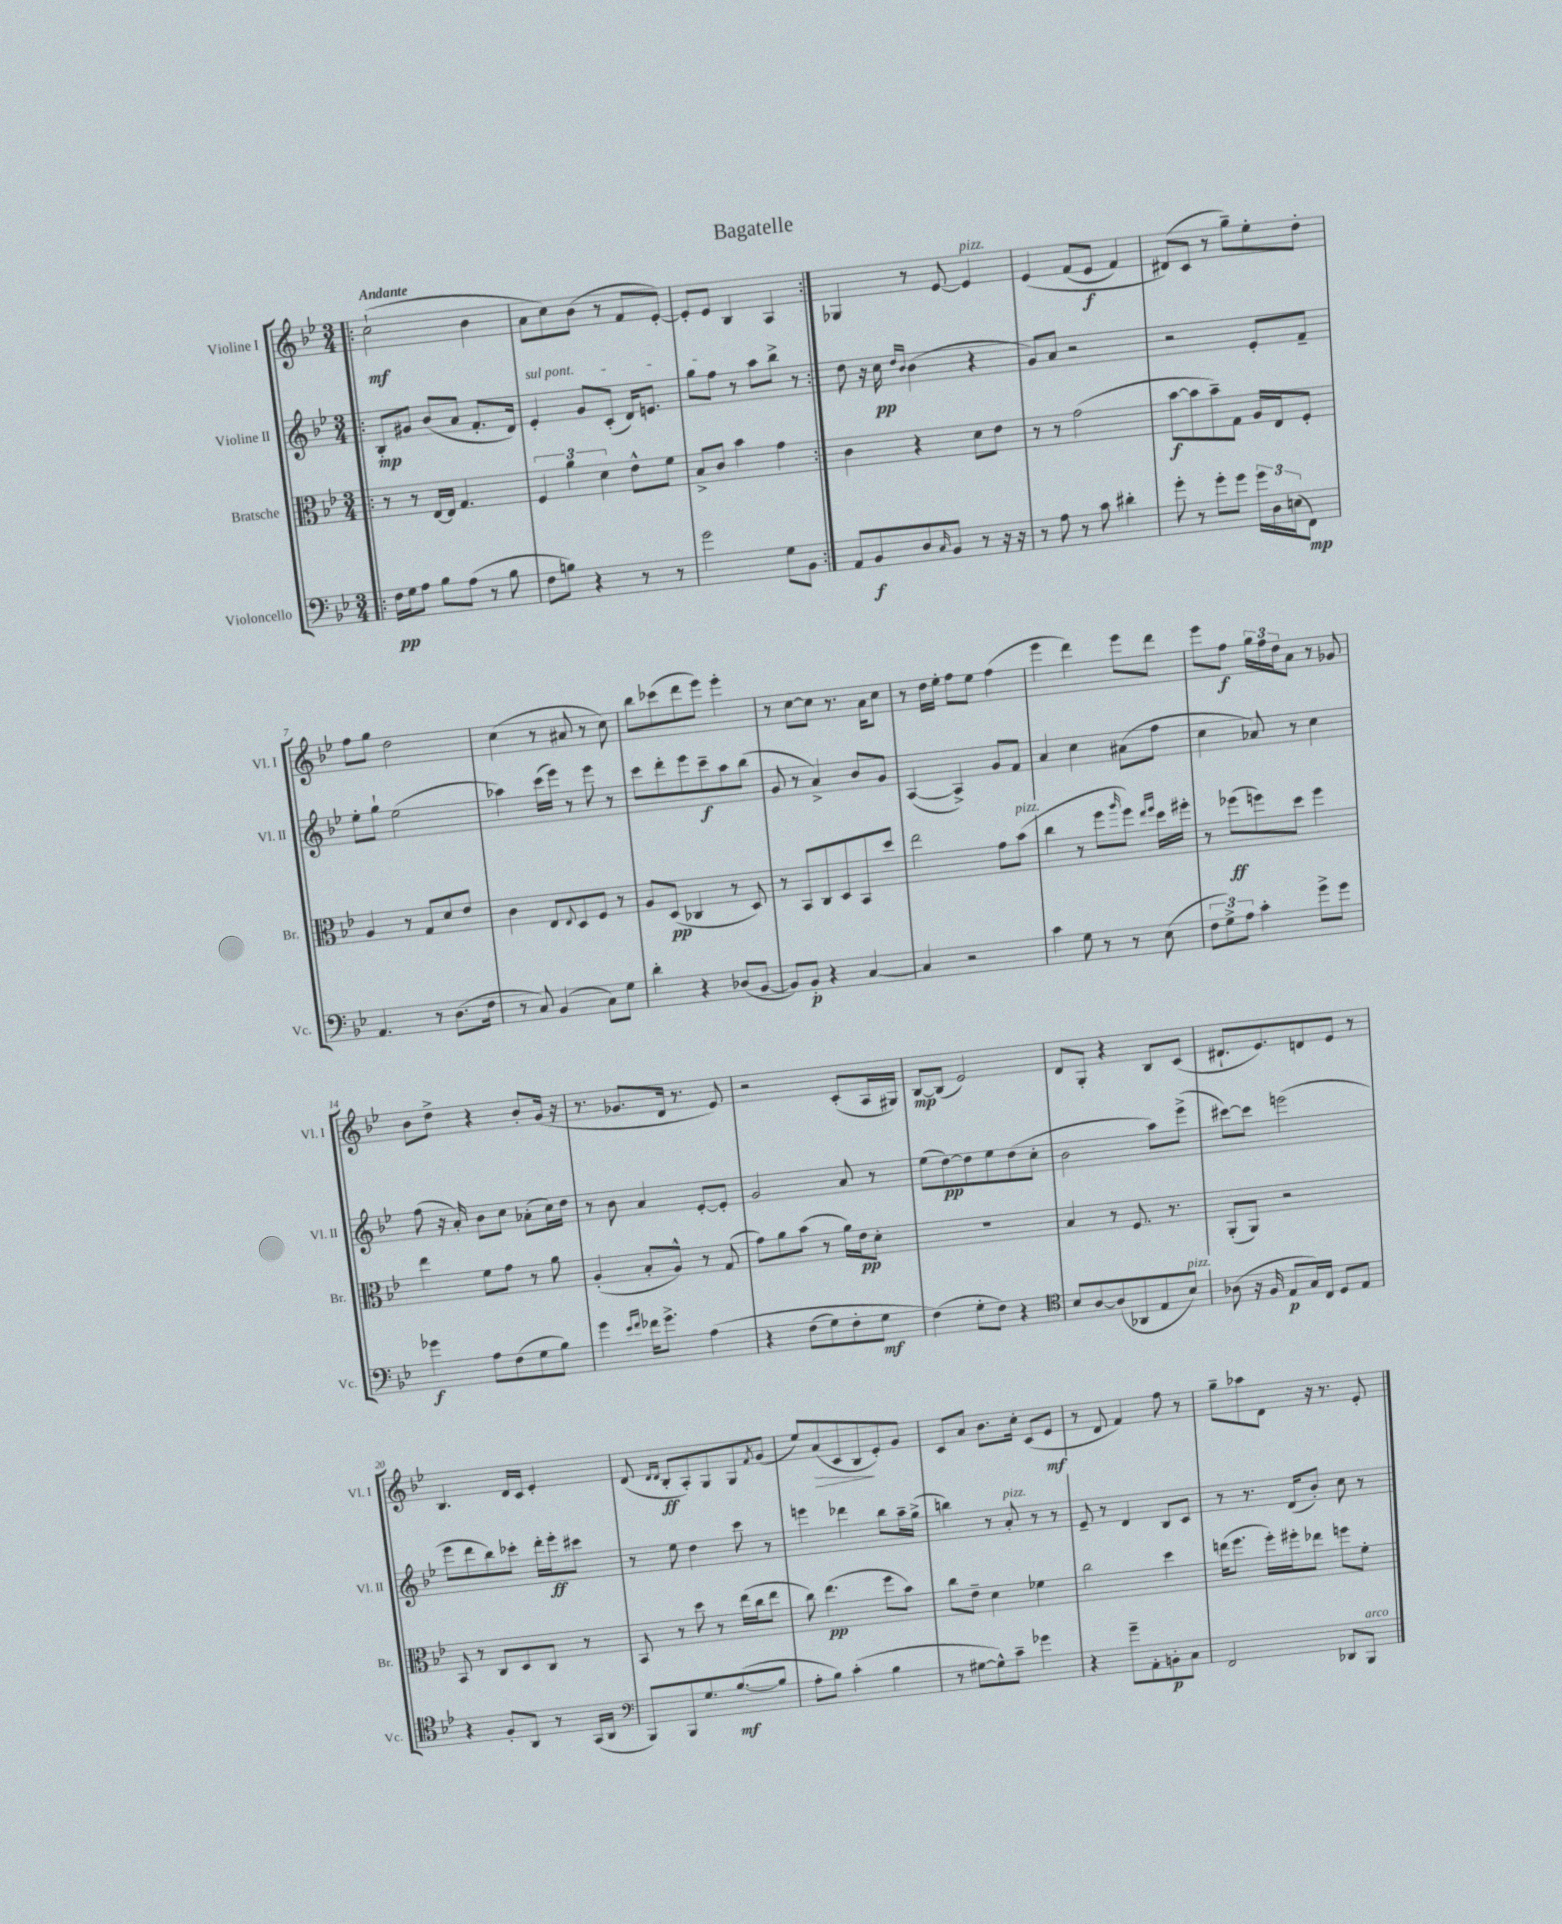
\header { title = "Bagatelle" }
<<
\new StaffGroup <<
\new Staff = "s0" \with { instrumentName = "Violine I" shortInstrumentName = "Vl. I" } {
    \clef treble \key bes \major \numericTimeSignature \time 3/4 \tempo "Andante"
    \repeat volta 2 { \bar ".|:" c''2-!\mf( bes'4 |
    a'8 c''8) bes'8( r8 f'8 ees'8~-.) |
    ees'8-. ees'8 bes4 a4 | }
    ges4 r8 ees'8~ ees'4^\markup { \italic "pizz." } |
    ees'4\( f'8( ees'8\f f'4) |
    dis'8(\) c'8 r8 g''8--) ees''8-. d''8-. |
    f''8 g''8 d''2 |
    c''4( r8 ais'8 r8 c''8) |
    bes''8 ces'''8( d'''8 ees'''8) ees'''4-. |
    r8 c''8~ c''8 r8. a'16 c''8 |
    r8 d''16 ees''16-. f''8 ees''8 f''4( |
    ees'''4 d'''4) ees'''8 d'''8 |
    ees'''8 f''8\f \tuplet 3/2 { g''16 f''16 d''16 } a'8 r8 ges'8 |
    bes'8 d''8-> r4 bes'8-. g'16( r16 |
    r8. ges'8. d'16 r8. ees'8) |
    r2 c'8-.( a16 gis16) |
    bes8~\mp bes8( ees'2) |
    d'8 g8-. r4 bes8 c'8( |
    dis'8.-! ees'8.) d'8 ees'8 r8 |
    bes4. d'16 c'16 ees'4-. |
    d'8( \grace { d'16 d'16 } bes8-.\ff a8-.) g8 g8 \acciaccatura { f'8 } g'8( |
    ees''8) a'8\>( c'8 bes8\! ees'8-.) g'8 |
    c'8 a'8 bes'8. c''16-. c'8( ees'8\mf |
    r8 d'8 f'4) f''8 r8 |
    g''8-- aes''8 d'8 r16 r8. ees'8-. \bar "|." |
}
\new Staff = "s1" \with { instrumentName = "Violine II" shortInstrumentName = "Vl. II" } {
    \clef treble \key bes \major \numericTimeSignature \time 3/4
    \repeat volta 2 { \bar ".|:" bes8-.\mp gis'8 bes'8( a'8 f'8.-. d'16) |
    \once \override TextSpanner.bound-details.left.text = \markup { \italic "sul pont." } ees'4-.\startTextSpan g'8 c'8-.( d'16) e'8. |
    g''8 f''8\stopTextSpan r8 a''8 bes''8-> r8 | }
    d''8 r16 c''16\pp \grace { d''16 bes'16 } bes'4( r4 |
    g'8) a'8 r2 |
    r2 ees'8-. f'8-- |
    ees''8-. g''8-! ees''2( |
    aes''4) c'''16( ees'''16) r8 ees'''8 r8 |
    c'''8 d'''8-. ees'''8 c'''8--\f a''8 bes''8( |
    g'8 r8 a'4->) bes'8 g'8 |
    a4~( a4->) g'8 f'8 |
    a'4 c''4 ais'8( f''8 |
    c''4 aes'8) r8 c''4 |
    f''8( r16 a'16-.) bes'8 c''8 aes'8-.( c''16) d''16 |
    r8 bes'8 a'4 ees'8~-. ees'8-. |
    g'2 a'8 r8 |
    ees''8( d''8~\pp) d''8 ees''8 d''8( c''8-. |
    bes'2 a''8) ees'''8->( |
    cis'''8~) cis'''8 e'''2( |
    ees'''8 d'''8 bes''8) ces'''8-. d'''16-. ees'''16-.\ff cis'''8 |
    r8 ees''8 d''4 c'''8 r8 |
    e'''4 des'''4 bes''8 a''16-- g''16->( |
    b''4) r8 a'8-.^\markup { \italic "pizz." } r8 r8 |
    ees'8-- r8 d'4 bes8 c'8 |
    r8 r8. d'16( bes'8-.) c''8 r8 \bar "|." |
}
\new Staff = "s2" \with { instrumentName = "Bratsche" shortInstrumentName = "Br." } {
    \clef alto \key bes \major \numericTimeSignature \time 3/4
    \repeat volta 2 { \bar ".|:" r8 r8 ees16~ ees16 g4. |
    \tuplet 3/2 { f4 a'4 d'4 } ees'8-^ f'8 |
    bes8-> c'8 bes'4 g'4 | }
    c'4 r4 d'8 ees'8 |
    r8 r8 g'2( |
    bes'8~\f bes'8 bes'8--) g8 a16 ees16 f8-. |
    a4 r8 g8 d'8 ees'8 |
    c'4 ees8 \appoggiatura { ees8 } d8 f8 r8 |
    a8 d8\pp( ces4 r8 d8) |
    r8 bes,8 c8 d8 bes,8 d''8 |
    ees''2 g'8 bes'8^\markup { \italic "pizz." }( |
    c''4 r8 f''8 \grace { a''16 } f''8) \grace { ees''16 f''16 } d''16 fis''16-. |
    r8 fes''8\ff( f''8) d''8 f''4 |
    ees''4 f'8 g'8 r8 a'8 |
    a4-.( bes8-. a8-^) r8 g8( |
    g'8) a'8 bes'8( r8 a'16) ees'16\pp d'8-. |
    R2. |
    bes4 r8 f8. r8. |
    a,8-.( a,8) r2 |
    bes,8 r8 c8 d8 c8 r8 |
    bes,8 r8 d''8 r8 ees''16( c''16 ees''8 |
    c''8) ees''4.\pp( f''8 bes'8) |
    c''8 ees'8-- d'4 fes'4 |
    c''2 d''4 |
    e''16( f''8. f''16-.) fis''16-. ees''8 f''8 f'8-. \bar "|." |
}
\new Staff = "s3" \with { instrumentName = "Violoncello" shortInstrumentName = "Vc." } {
    \clef bass \key bes \major \numericTimeSignature \time 3/4
    \repeat volta 2 { \bar ".|:" f16\pp g16 a8 bes8 a8( r8 bes8 |
    f8 b8) r4 r8 r8 |
    g'2 g8 bes,8 | }
    a,8 bes,8\f d8 \grace { c16 } bes,8 r8 r16 r16 |
    r8 a8 r8 c'8 dis'4-. |
    g'8-. r8 g'8-. g'8 \tuplet 3/2 { g'16 d16 e16( } f,8\mp) |
    a,4. r8 d8.( f16 |
    r8 c8) bes,4( c8) g8 |
    d'4-. r4 des8( bes,8~ |
    bes,8) bes,8-.\p r4 c4~ |
    c4 r2 |
    c'4 g8 r8 r8 ees8( |
    \tuplet 3/2 { f8 g8->) a8 } c'4-. g'8-> g'8 |
    ges'4\f a8 f8( g8 bes8) |
    g'4 \grace { ees'16 f'16 } fes'16 g'8.-> a4\( |
    r4 f8( g8) f8-. g8\mf |
    f4(\) g8-. f8) r4 |
    \clef tenor bes8 a8~ a8( aes,8 ees8 bes8^\markup { \italic "pizz." }) |
    aes8( r16 f16 ees8\p g16) c16 d8 ees8 |
    r4 f8-. a,8 r8 g,16( a,16 |
    \clef bass bes,,8) bes,,8 g8. bes8.~\mf( bes8 |
    a8-. bes8) c'4-.( bes4 |
    r8 gis8~ gis8-^) c'8-- ges'4 |
    r4 g'8-- a,8-. b,8-.\p c8 |
    f,2 des,8 bes,,8^\markup { \italic "arco" } \bar "|." |
}
>>
>>
